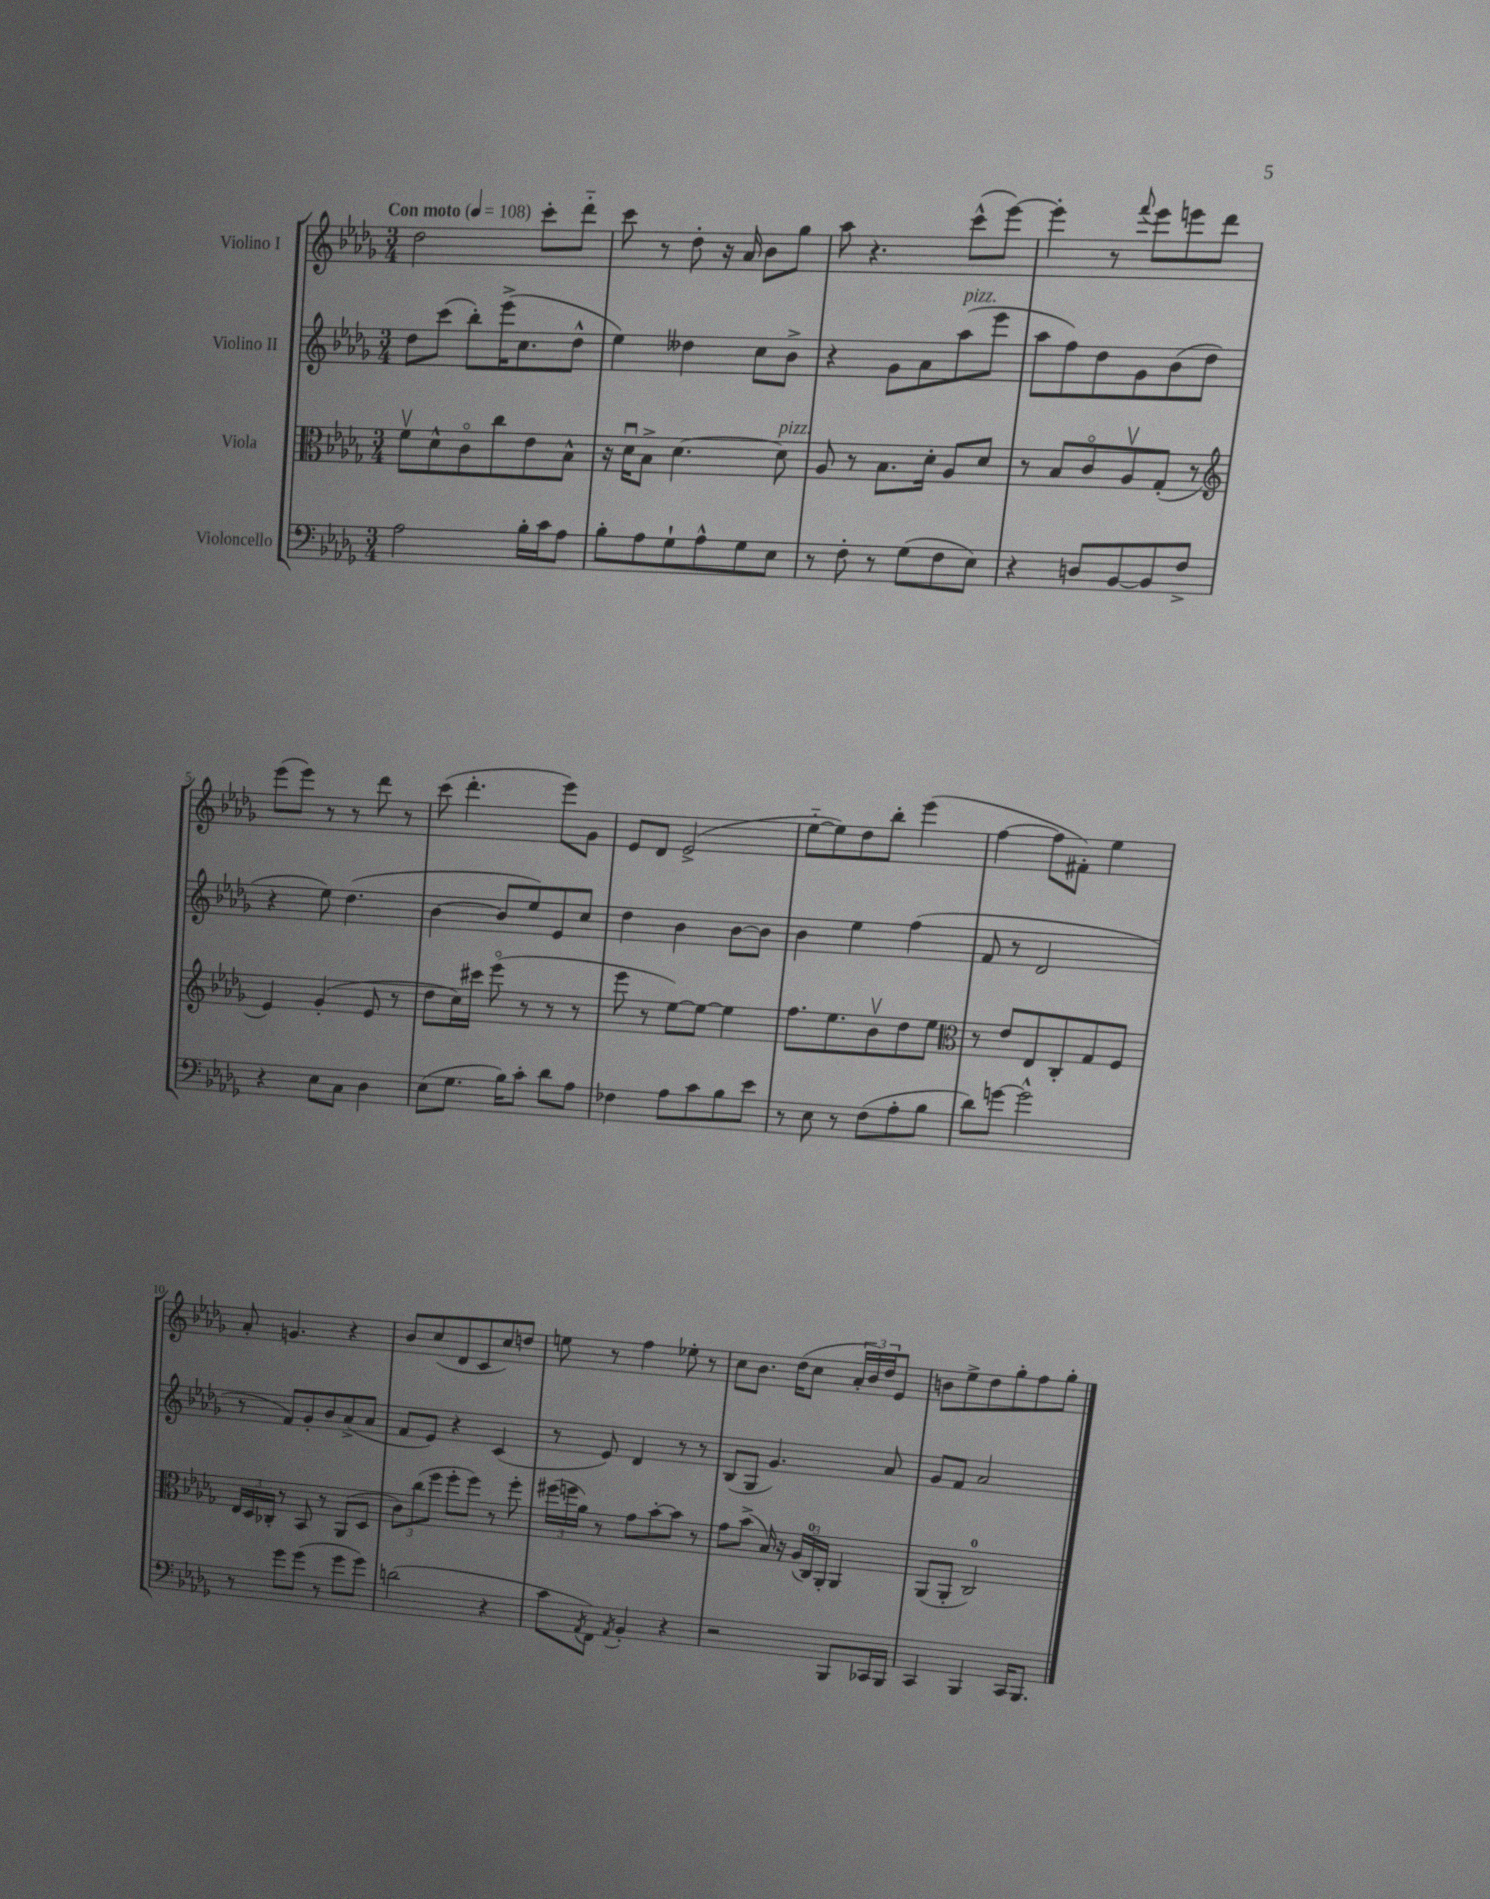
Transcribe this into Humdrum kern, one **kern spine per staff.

**kern	**kern	**kern	**kern
*staff4	*staff3	*staff2	*staff1
*clefF4	*clefC3	*clefG2	*clefG2
*k[b-e-a-d-g-]	*k[b-e-a-d-g-]	*k[b-e-a-d-g-]	*k[b-e-a-d-g-]
*M3/4	*M3/4	*M3/4	*M3/4
*MM108	*MM108	*MM108	*MM108
2A-	8fv	8dd-	2dd-
.	8d-^^	(8ccc	.
.	8co	8bb-')	.
.	8cc	(16eee-^	.
.	.	8.cc	.
16B-'	8e-	.	8ccc'
16c	.	.	.
8A-	8B-^^	8dd-^^	8ddd-'~
=	=	=	=
8B-'	16r	4ee-)	8ccc
.	16d-u	.	.
8A-	8B-^	.	8r
8G-`	[4.d-	4dd--	8dd-'
8A-^^	.	.	16r
.	.	.	16a-
8G-	.	8cc	8b-
8E-	8d-]	8b-^	8gg-
=	=	=	=
8r	8A-	4r	8aa-
8F'	8r	.	4.r
8r	8.B-	8g-	.
(8G-	.	8a-	.
.	16d-'	.	.
8F	8A-	(8aa-	(8ccc^^
8E-)	8d-	8eee-	[8eee-)
=	=	=	=
4r	8r	8aa-	4eee-']
.	8B-	8ff)	.
8D	8co	8dd-	8r
.	.	.	8qqfff
[8BB-	8A-v	8g-	8eee-
8BB-]	(8G-'	(8b-	8eee
8F^	8r	8dd-	8ddd-
=	=	=	=
*	*clefG2	*	*
4r	4e-)	4r	(8eee-
.	.	.	8eee-)
8E-	(4g-'	8ee-)	8r
8C	.	(4.dd-	8r
4D-	8e-	.	8ddd-
.	8r	.	8r
=	=	=	=
(8E-	8dd-	[4b-	(8ccc
8.G-	16cc)	.	4.ddd-'
.	16ccc#	.	.
.	(8eee-o	8b-]	.
16B-)	.	.	.
8c'	8r	8ee-)	.
8d-	8r	8e-	8eee-)
8A-	8r	8cc	8g-
=	=	=	=
4F-	8eee-	4dd-	8e-
.	8r	.	8d-
8A-	[8ee-)	4b-	(2e-^
8c	8ee-_	.	.
8B-	4ee-]	[8b-	.
8e-	.	8b-]	.
=	=	=	=
8r	8.ff	4b-	[8ee-'~
8E-	.	.	8ee-])
.	8.ee-	.	.
8r	.	4ee-	8dd-
(8F	8b-v	.	8bb-'
8A-'	8dd-	(4ff	(4eee-
8B-	8ee-	.	.
=	=	=	=
*	*clefC3	*	*
8d-)	8r	8f	[4ff
[8g	8e-	8r	.
2g^^]	8E-	2d-	8ff]
.	8C'	.	8f#')
.	8G-	.	4ee-
.	8F	.	.
=	=	=	=
8r	24E-	8r	8a-'
.	24D-	.	.
.	24C-'	.	.
8g-	8r	8f)	4.g
(8g-	8BB-	8g-'	.
8r	8r	8b-	.
8g-	(8AA-	(8a-^	4r
8g-)	8D-	8a-	.
=	=	=	=
(2d	12c)	8f	8b-
.	(12cc	.	.
.	.	8e-)	(8cc
.	12ff	.	.
.	8ff'	4r	8d-
.	8ff)	.	8c
4r	8r	(4c	8cc)
.	8ff'	.	8dd
=	=	=	=
8c	(24ff#	8r	8ee
.	24ff	.	.
.	24a-)	.	.
8qAA-	.	.	.
8FF)	8r	8e-)	8r
8qAA-	.	.	.
4BB-'	8g-	4d-	4ff
.	[8b-'	.	.
4r	8b-]	8r	8ee-'
.	8r	8r	8r
=	=	=	=
2r	8g-	(8B-	8cc
.	(8b-^	8G-	8.b-
.	16B-)	4.g-)	.
.	16r	.	(16dd-
.	(24A-	.	8cc
.	24C)	.	.
.	24AA-'	.	.
8BBB-	4AA-	.	24a-'
.	.	.	24b-)
.	.	.	24dd-
16CC-	.	8a-	8e-
16BBB-	.	.	.
=	=	=	=
4CC	(8AA-	8g-	8b
.	8AA-'	8f	8ee-^
4BBB-	2C)	2a-	8dd-
.	.	.	8gg-'
16CC	.	.	8ff
8.BBB-	.	.	.
.	.	.	8gg-'
==	==	==	==
*-	*-	*-	*-
